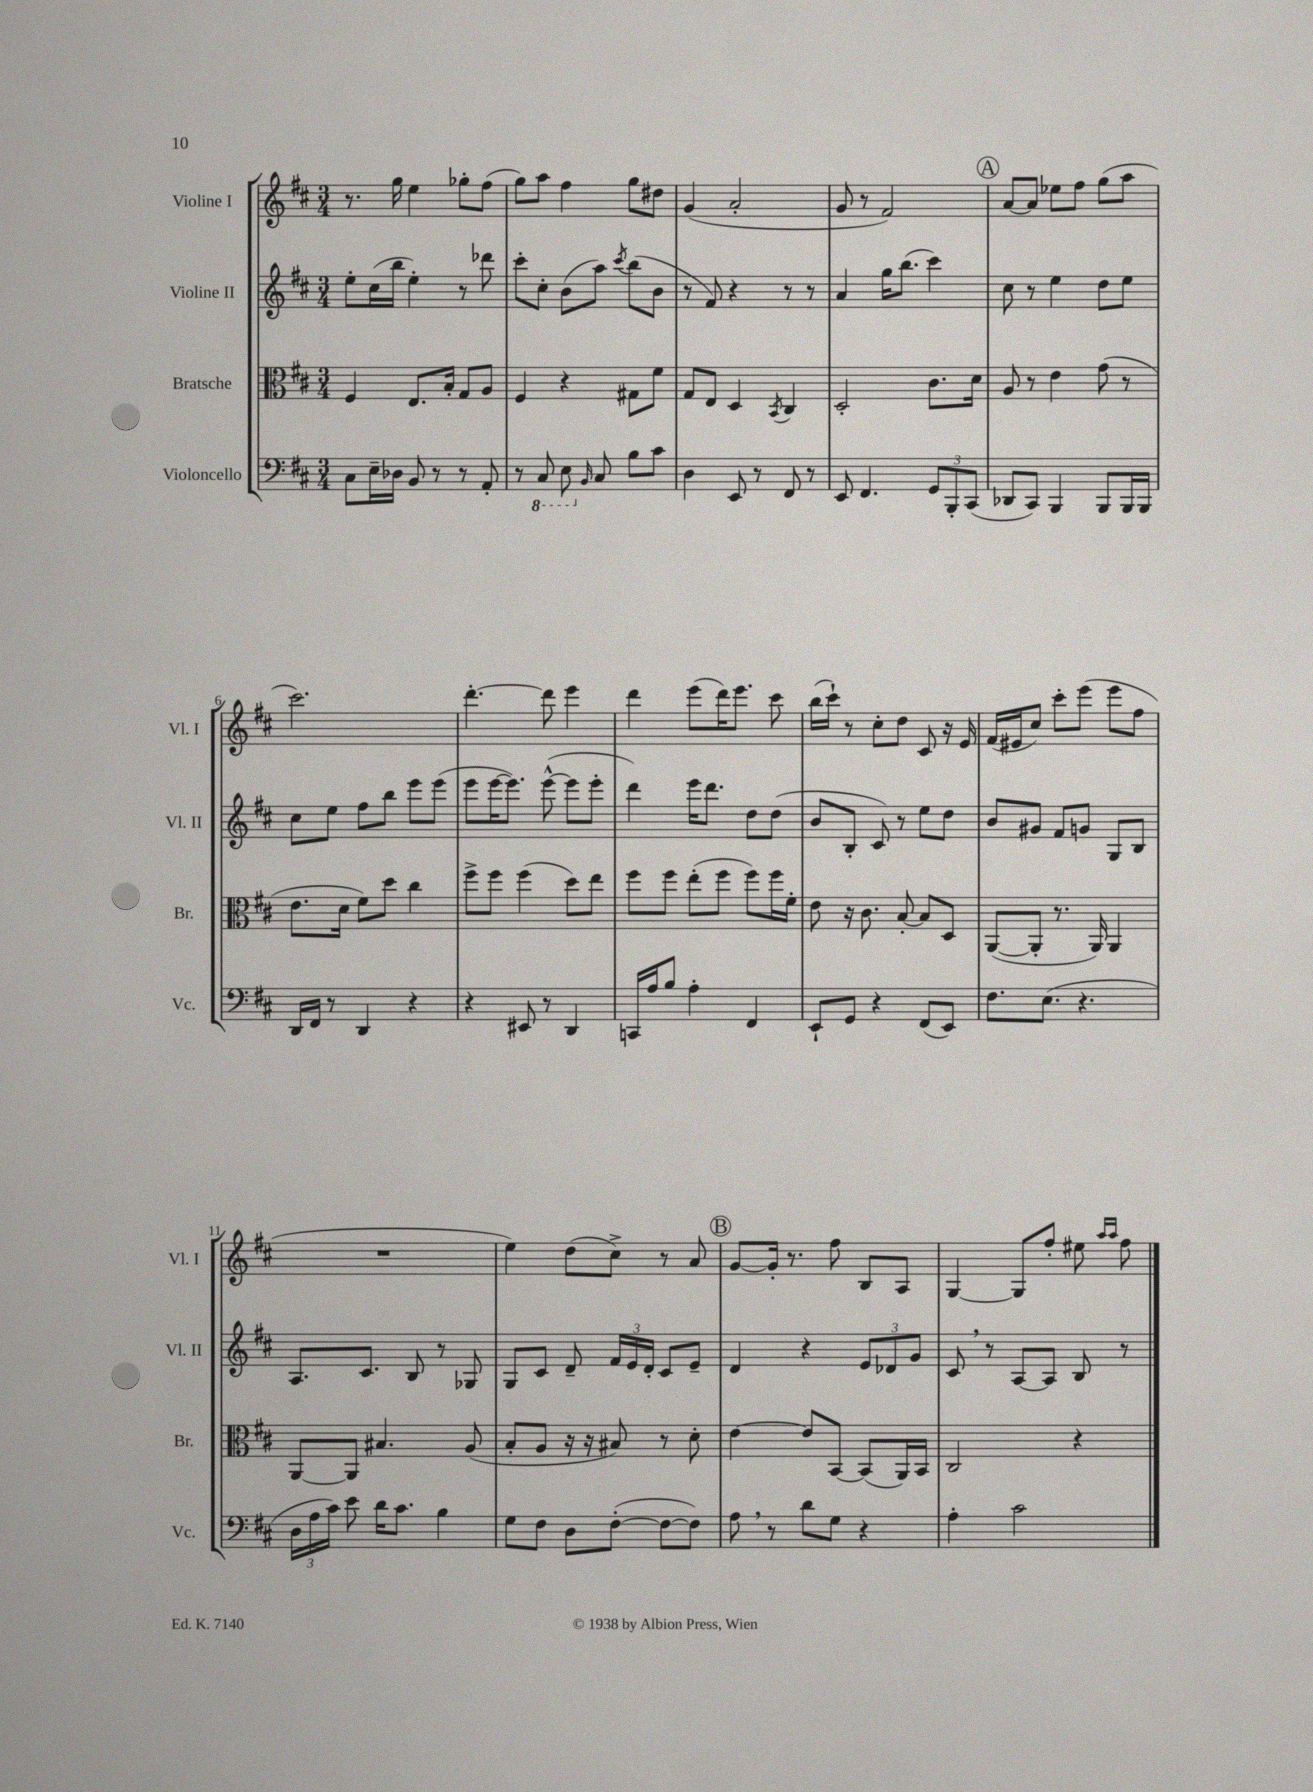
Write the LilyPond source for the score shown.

<<
\new StaffGroup <<
\new Staff = "s0" \with { instrumentName = "Violine I" shortInstrumentName = "Vl. I" } {
    \clef treble \key d \major \numericTimeSignature \time 3/4
    \autoBeamOff r8. g''16 e''4 ges''8[-. fis''8]( |
    g''8[) a''8] fis''4 g''8[ dis''8] |
    g'4( a'2-. |
    g'8 r8 fis'2) |
    \mark \markup { \circle "A" } a'8[~ a'8] ees''8[ fis''8] g''8[( a''8] |
    cis'''2.) |
    d'''4.~-. d'''8 e'''4 |
    d'''4 e'''8[( d'''16) e'''8.] cis'''8 |
    b''16[( cis'''16]-!) r8 cis''8[-. d''8] cis'8 r16 e'16 |
    fis'16[( eis'16 cis''8]) cis'''8[-. e'''8]( e'''8[ fis''8] |
    R2. |
    e''4) d''8[( cis''8]->) r8 a'8 |
    \mark \markup { \circle "B" } g'8[~ g'16]-. r8. fis''8 b8[ a8] |
    g4~ g8[ fis''8]-. eis''8 \grace { a''16[ a''16] } fis''8 \bar "|." |
}
\new Staff = "s1" \with { instrumentName = "Violine II" shortInstrumentName = "Vl. II" } {
    \clef treble \key d \major \numericTimeSignature \time 3/4
    \autoBeamOff e''8[-. cis''16( b''16] e''4-.) r8 des'''8 |
    cis'''8[-. cis''8]-. b'8[( a''8]) \acciaccatura { cis'''8 } b''8[( b'8] |
    r8 fis'8) r4 r8 r8 |
    a'4 g''16[ b''8.]( cis'''4) |
    \mark \markup { \circle "A" } cis''8 r8 e''4 d''8[ e''8] |
    cis''8[ e''8] fis''8[ b''8] e'''8[ e'''8]( |
    e'''8[ e'''16~ e'''8.]) e'''8~-^( e'''8[ e'''8]-. |
    d'''4) e'''16[ d'''8.] d''8[ d''8]( |
    b'8[ b8]-. cis'8) r8 e''8[ d''8] |
    b'8[ gis'8] fis'8[ g'8] g8[ b8] |
    a8.[ cis'8.] b8 r8 ges8 |
    g8[ cis'8] d'8-- \tuplet 3/2 { fis'16[ e'16 d'16]-. } cis'8[ e'8]-- |
    \mark \markup { \circle "B" } d'4 r4 \tuplet 3/2 { e'8[ des'8 g'8] } |
    cis'8 \breathe r8 a8[~ a8] b8 r8 \bar "|." |
}
\new Staff = "s2" \with { instrumentName = "Bratsche" shortInstrumentName = "Br." } {
    \clef alto \key d \major \numericTimeSignature \time 3/4
    \autoBeamOff fis4 e8.[ b16]-. g8[ a8] |
    fis4 r4 gis8[ fis'8] |
    g8[ e8] d4 \acciaccatura { b,8 } cis4 |
    d2-. cis'8.[ d'16] |
    \mark \markup { \circle "A" } a8 r8 e'4 g'8( r8 |
    e'8.[ d'16] fis'8[) d''8] cis''4 |
    fis''8[-> fis''8] fis''4( d''8[) e''8] |
    fis''8[ fis''8] e''8[-.( fis''8] fis''8[) fis''16 fis'16]-. |
    e'8 r16 cis'8. b8~-. b8[ d8] |
    a,8[~( a,8]-. r8. a,16) a,4 |
    a,8[~ a,8] bis4. a8( |
    b8[-. a8] r16 r16 bis8) r8 d'8-. |
    \mark \markup { \circle "B" } e'4~ e'8[ b,8]~ b,8[( a,16) b,16] |
    cis2 r4 \bar "|." |
}
\new Staff = "s3" \with { instrumentName = "Violoncello" shortInstrumentName = "Vc." } {
    \clef bass \key d \major \numericTimeSignature \time 3/4
    \autoBeamOff cis8[ e16-- des16] b,8 r8 r8 a,8-. |
    r8 \ottava #-1 cis,8 e,8 \ottava #0 \grace { b,16 } cis8 b8[ cis'8] |
    d4 e,8 r8 fis,8 r8 |
    e,8 fis,4. \tuplet 3/2 { g,8[ b,,8-. cis,8]( } |
    \mark \markup { \circle "A" } des,8[ cis,8]) b,,4 b,,8[ b,,16 b,,16] |
    d,16[ fis,16] r8 d,4 r4 |
    r4 eis,8 r8 d,4 |
    c,16[ a16 b8] a4-. fis,4 |
    e,8[-! g,8] r4 fis,8[( e,8]) |
    fis8.[ e8.]( r4. |
    \tuplet 3/2 { d16[ a16 cis'16]) } e'8 d'16[ cis'8.] b4 |
    g8[ fis8] d8[ fis8]~-.( fis8[~ fis8]) |
    \mark \markup { \circle "B" } a8 \breathe r8 d'8[ g8] r4 |
    a4-. cis'2 \bar "|." |
}
>>
>>
